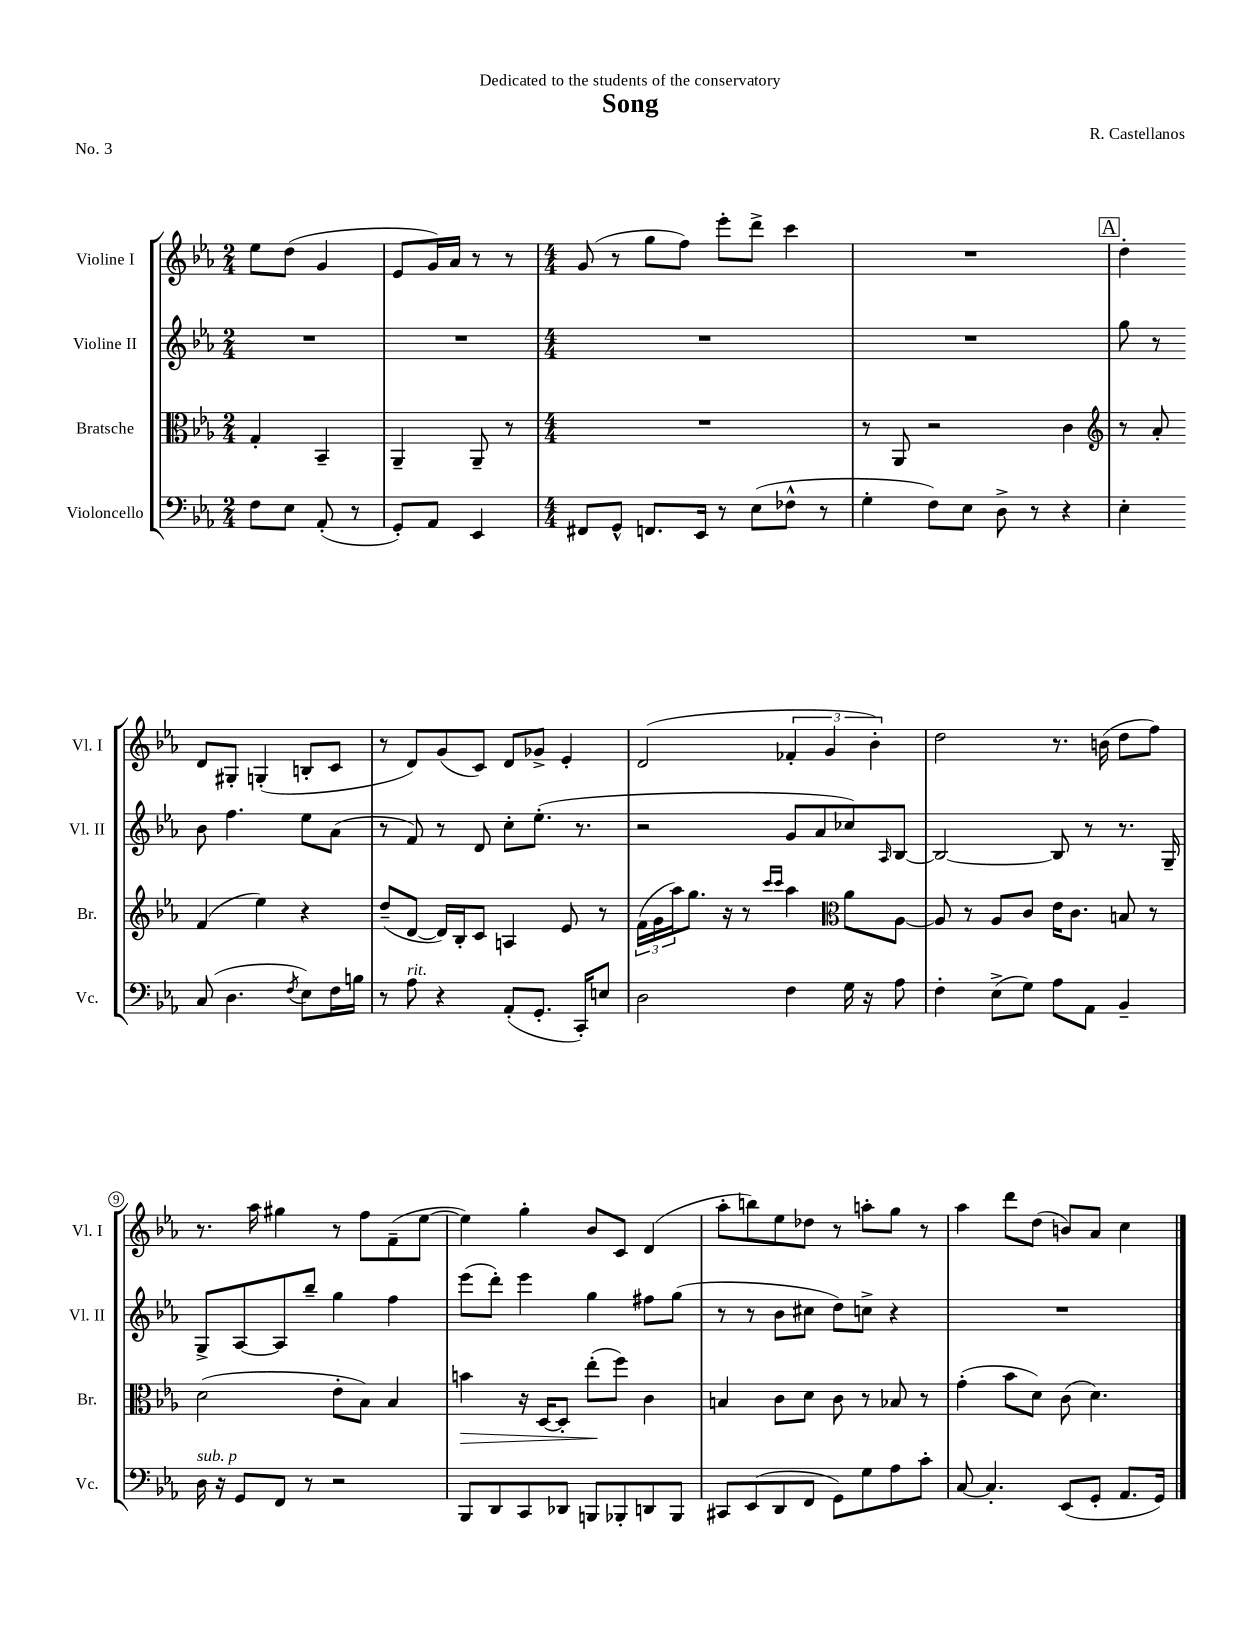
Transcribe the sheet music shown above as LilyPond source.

\header { title = "Song" composer = "R. Castellanos" dedication = "Dedicated to the students of the conservatory" piece = "No. 3" }
<<
\new StaffGroup <<
\new Staff = "s0" \with { instrumentName = "Violine I" shortInstrumentName = "Vl. I" } {
    \clef treble \key ees \major \numericTimeSignature \time 2/4
    ees''8 d''8( g'4 |
    ees'8 g'16) aes'16 r8 r8 |
    \numericTimeSignature \time 4/4 g'8( r8 g''8 f''8) ees'''8-. d'''8-> c'''4 |
    R1 |
    \mark \markup { \box "A" } d''4-. d'8 gis8-. g4-.( b8-. c'8 |
    r8 d'8) g'8( c'8) d'8 ges'8-> ees'4-. |
    d'2( \tuplet 3/2 { fes'4-. g'4 bes'4-.) } |
    d''2 r8. b'16( d''8 f''8) |
    r8. aes''16 gis''4 r8 f''8 f'8--( ees''8~ |
    ees''4) g''4-. bes'8 c'8 d'4( |
    aes''8-. b''8) ees''8 des''8 r8 a''8-. g''8 r8 |
    aes''4 d'''8 d''8( b'8) aes'8 c''4 \bar "|." |
}
\new Staff = "s1" \with { instrumentName = "Violine II" shortInstrumentName = "Vl. II" } {
    \clef treble \key ees \major \numericTimeSignature \time 2/4
    R2 |
    R2 |
    \numericTimeSignature \time 4/4 R1 |
    R1 |
    \mark \markup { \box "A" } g''8 r8 bes'8 f''4. ees''8 aes'8( |
    r8 f'8) r8 d'8 c''8-. ees''8.-.( r8. |
    r2 g'8 aes'8 ces''8) \grace { aes16 } bes8~ |
    bes2~ bes8 r8 r8. g16-- |
    g8-> aes8~ aes8 bes''8-- g''4 f''4 |
    ees'''8( d'''8-.) ees'''4 g''4 fis''8 g''8( |
    r8 r8 bes'8 cis''8 d''8) c''8-> r4 |
    R1 \bar "|." |
}
\new Staff = "s2" \with { instrumentName = "Bratsche" shortInstrumentName = "Br." } {
    \clef alto \key ees \major \numericTimeSignature \time 2/4
    g4-. bes,4-- |
    aes,4-- aes,8-- r8 |
    \numericTimeSignature \time 4/4 R1 |
    r8 aes,8 r2 c'4 |
    \mark \markup { \box "A" } \clef treble r8 aes'8-. f'4( ees''4) r4 |
    d''8--( d'8~ d'16) bes16-. c'8 a4 ees'8 r8 |
    \tuplet 3/2 { f'16( g'16 aes''16) } g''8. r16 r8 \grace { c'''16 c'''16 } aes''4 \clef alto aes'8 aes8~ |
    aes8 r8 aes8 c'8 ees'16 c'8. b8 r8 |
    d'2( ees'8-. bes8) bes4 |
    b'4\> r16 d16~ d8-. ees''8-.\!( f''8) c'4 |
    b4 c'8 d'8 c'8 r8 bes8 r8 |
    g'4-.( bes'8 d'8) c'8( d'4.) \bar "|." |
}
\new Staff = "s3" \with { instrumentName = "Violoncello" shortInstrumentName = "Vc." } {
    \clef bass \key ees \major \numericTimeSignature \time 2/4
    f8 ees8 aes,8-.( r8 |
    g,8-.) aes,8 ees,4 |
    \numericTimeSignature \time 4/4 fis,8 g,8-^ f,8. ees,16 r8 ees8( fes8-^ r8 |
    g4-. f8) ees8 d8-> r8 r4 |
    \mark \markup { \box "A" } ees4-. c8( d4. \acciaccatura { f8 } ees8) f16 b16 |
    r8 aes8^\markup { \italic "rit." } r4 aes,8-.( g,8.-. c,16-.) e8 |
    d2 f4 g16 r16 aes8 |
    f4-. ees8->( g8) aes8 aes,8 bes,4-- |
    d16^\markup { \italic "sub. p" } r16 g,8 f,8 r8 r2 |
    bes,,8 d,8 c,8 des,8 b,,8 bes,,8-. d,8 bes,,8 |
    cis,8 ees,8( d,8 f,8 g,8) g8 aes8 c'8-. |
    c8~ c4.-. ees,8( g,8-. aes,8. g,16) \bar "|." |
}
>>
>>
\layout { \context { \Score \override BarNumber.stencil = #(make-stencil-circler 0.1 0.3 ly:text-interface::print) } }
